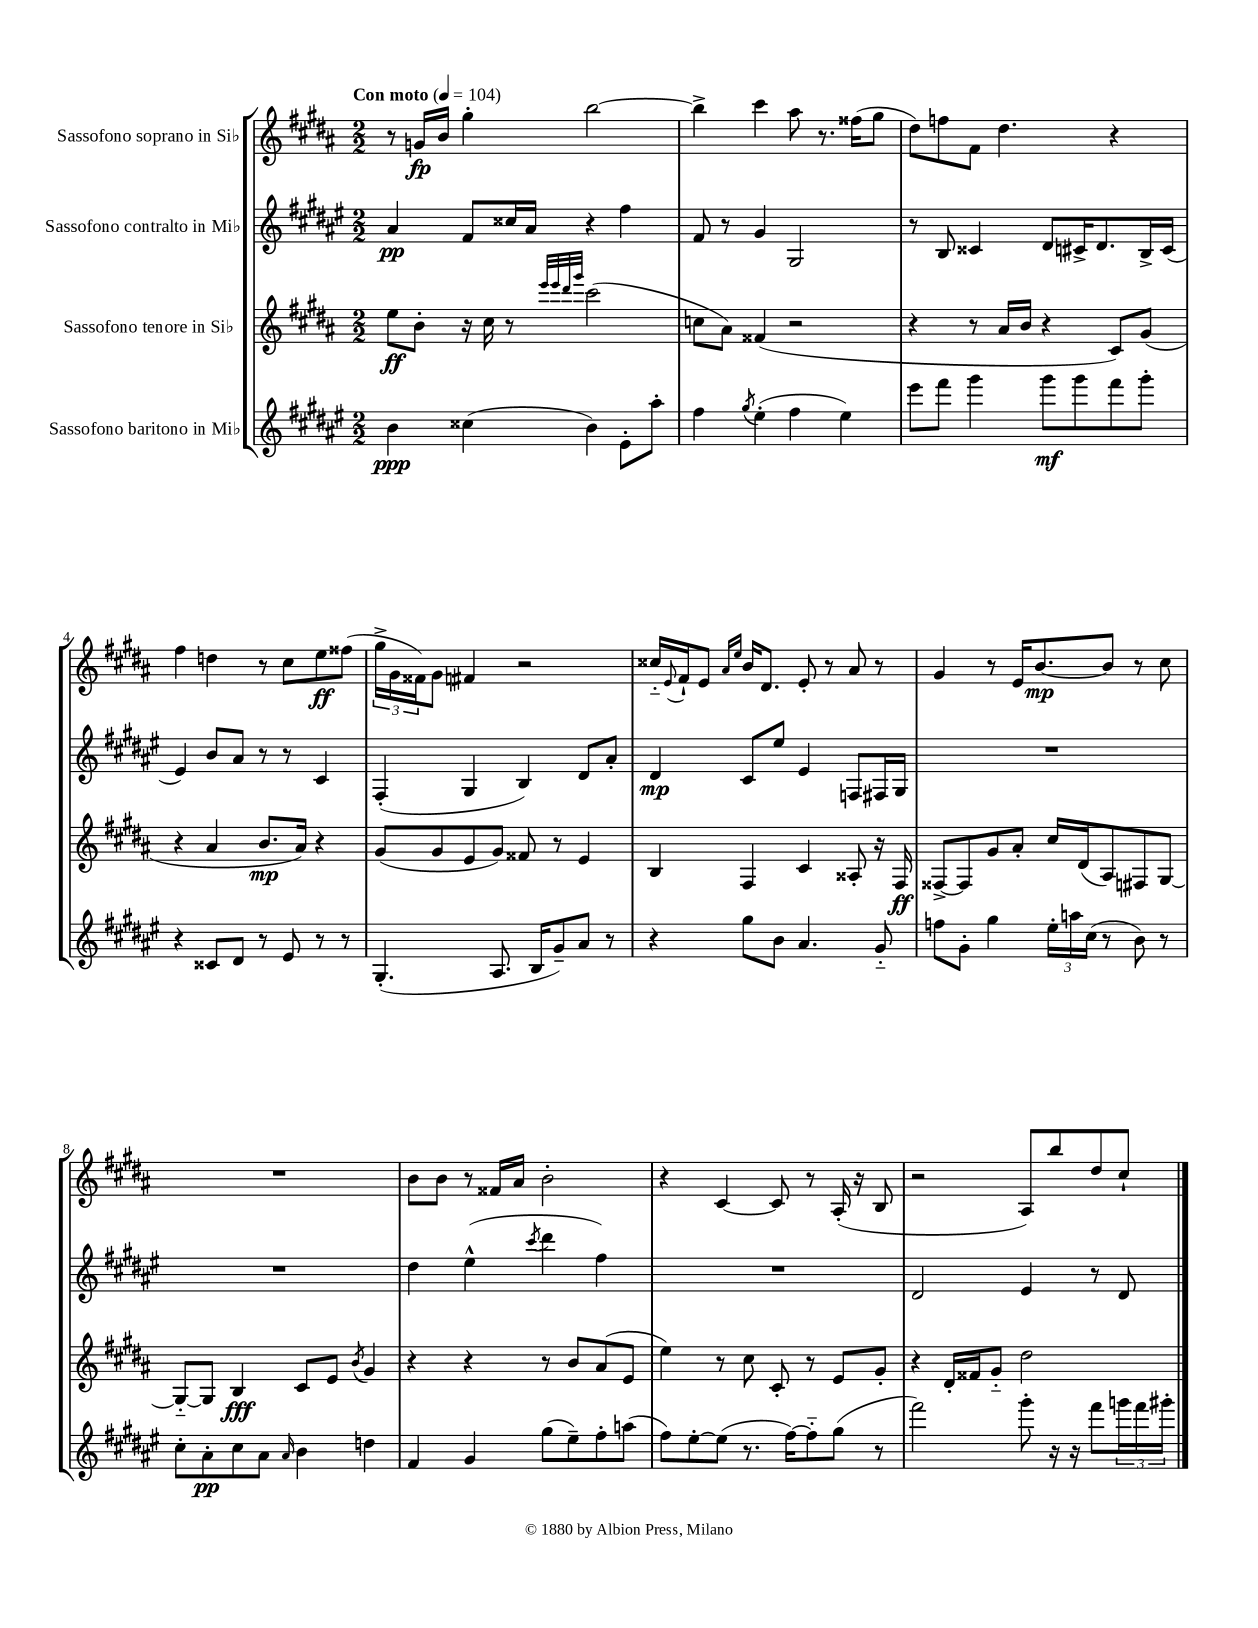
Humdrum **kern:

**kern	**kern	**kern	**kern
*staff4	*staff3	*staff2	*staff1
*clefG2	*clefG2	*clefG2	*clefG2
*k[f#c#g#d#a#e#]	*k[f#c#g#d#a#]	*k[f#c#g#d#a#e#]	*k[f#c#g#d#a#]
*M2/2	*M2/2	*M2/2	*M2/2
*MM104	*MM104	*MM104	*MM104
4b\	8ee\L	4a#/	8r
.	8b'\J	.	16g/LL
.	.	.	16b/JJ
(4cc##\	16r	8f#/L	4gg#'\
.	16cc#\	.	.
.	8r	16cc##/L	.
.	.	16a#/JJ	.
.	32qqeee/LLL	.	.
.	32qqeee/	.	.
.	32qqddd#/	.	.
.	32qqggg#/JJJ	.	.
4b\)	(2ccc#\	4r	[2bb\
8e#'\L	.	4ff#\	.
8aa#'\J	.	.	.
=	=	=	=
4ff#\	8cc\L	8f#/	4bb^\]
.	8a#\J)	8r	.
8qgg#/	.	.	.
(4ee#'\	(4f##/	4g#/	4ccc#\
4ff#\	2r	2G#/	8aa#\
.	.	.	8.r
4ee#\)	.	.	.
.	.	.	(16ff##\LK
.	.	.	8gg#\J
=	=	=	=
8eee#\L	4r	8r	8dd#\L)
8fff#\J	.	8B/	8ff\
4ggg#\	8r	4c##/	8f#\J
.	16a#/LL	.	4.dd#\
.	16b/JJ	.	.
8ggg#\L	4r	8d#/L	.
8ggg#\	.	16c#^/K	.
.	.	8.d#/	.
8fff#\	8c#/L)	.	4r
8ggg#'\J	(8g#/J	16B^/L	.
.	.	(16c#/JJ	.
=	=	=	=
4r	4r	4e#/)	4ff#\
8c##/L	4a#/	8b/L	4dd\
8d#/J	.	8a#/J	.
8r	8.b/L	8r	8r
8e#/	.	8r	8cc#\L
.	16a#/Jk)	.	.
8r	4r	4c#/	8ee\
8r	.	.	(8ff##\J
=	=	=	=
(4.G#'/	(8g#/L	(4F#'/	24gg#^\LL
.	.	.	24g#\
.	.	.	24f##\J)
.	8g#/	.	8g#\J
.	8e/	4G#/	4f#/
8.A#/	8g#/J)	.	.
.	8f##/	4B/)	2r
16B/LK	.	.	.
8g#~/)	8r	.	.
8a#/J	4e/	8d#/L	.
8r	.	8a#'/J	.
=	=	=	=
4r	4B/	4d#/	16cc##'~/LL
.	.	.	8qqe/
.	.	.	16f#`/J
.	.	.	8e/J
.	.	.	16qqa#/LL
.	.	.	16qqee/JJ
8gg#\L	4F#/	8c#/L	16b/LK
.	.	.	8.d#/J
8b\J	.	8ee#/J	.
4.a#/	4c#/	4e#/	8e'/
.	.	.	8r
.	8A##'/	8F/L	8a#/
8g#'~/	16r	16F#/L	8r
.	16F#/	16G#/JJ	.
=	=	=	=
8ff\L	[8F##^/L	1r	4g#/
8g#'\J	8F##/]	.	.
4gg#\	8g#/	.	8r
.	8a#'/J	.	16e/LK
.	.	.	[8.b/
24ee#'\LL	16cc#/LL	.	.
24aa\	.	.	.
.	(16d#/J	.	.
(24cc#\JJ	.	.	.
8r	8A#/)	.	8b/]J
8b\)	8F#/	.	8r
8r	[8G#/J	.	8cc#\
=	=	=	=
8cc#'\L	8G#'~/_L	1r	1r
8a#'\	8G#/]J	.	.
8cc#\	4B/	.	.
8a#\J	.	.	.
16qqa#/	.	.	.
4b\	8c#/L	.	.
.	8e/J	.	.
.	8qb/	.	.
4dd\	4g#/	.	.
=	=	=	=
4f#/	4r	4dd#\	8b\L
.	.	.	8b\J
4g#/	4r	(4ee#^^\	8r
.	.	.	16f##/LL
.	.	.	16a#/JJ
.	.	8qccc#/	.
(8gg#\L	8r	4ddd#\	2b'\
8ee#~\)	8b/L	.	.
8ff#'\	(8a#/	4ff#\)	.
(8aa\J	8e/J	.	.
=	=	=	=
8ff#\L)	4ee\)	1r	4r
[8ee#'\	.	.	.
(8ee#\]J	8r	.	[4c#/
8.r	8cc#\	.	.
.	8c#'/	.	8c#/]
[16ff#\LK)	.	.	.
8ff#'~\]	8r	.	8r
(8gg#\J	8e/L	.	(16A#'/
.	.	.	16r
8r	8g#'/J	.	8B/
=	=	=	=
2fff#\)	4r	2d#/	2r
.	16d#'/LL	.	.
.	16f##/J	.	.
.	8g#'~/J	.	.
8ggg#'\	2dd#\	4e#/	8A#/L)
16r	.	.	8bb/
16r	.	.	.
8fff#\L	.	8r	8dd#/
24ggg\L	.	8d#/	8cc#`/J
24fff#\	.	.	.
24ggg#'\JJ	.	.	.
==	==	==	==
*-	*-	*-	*-
